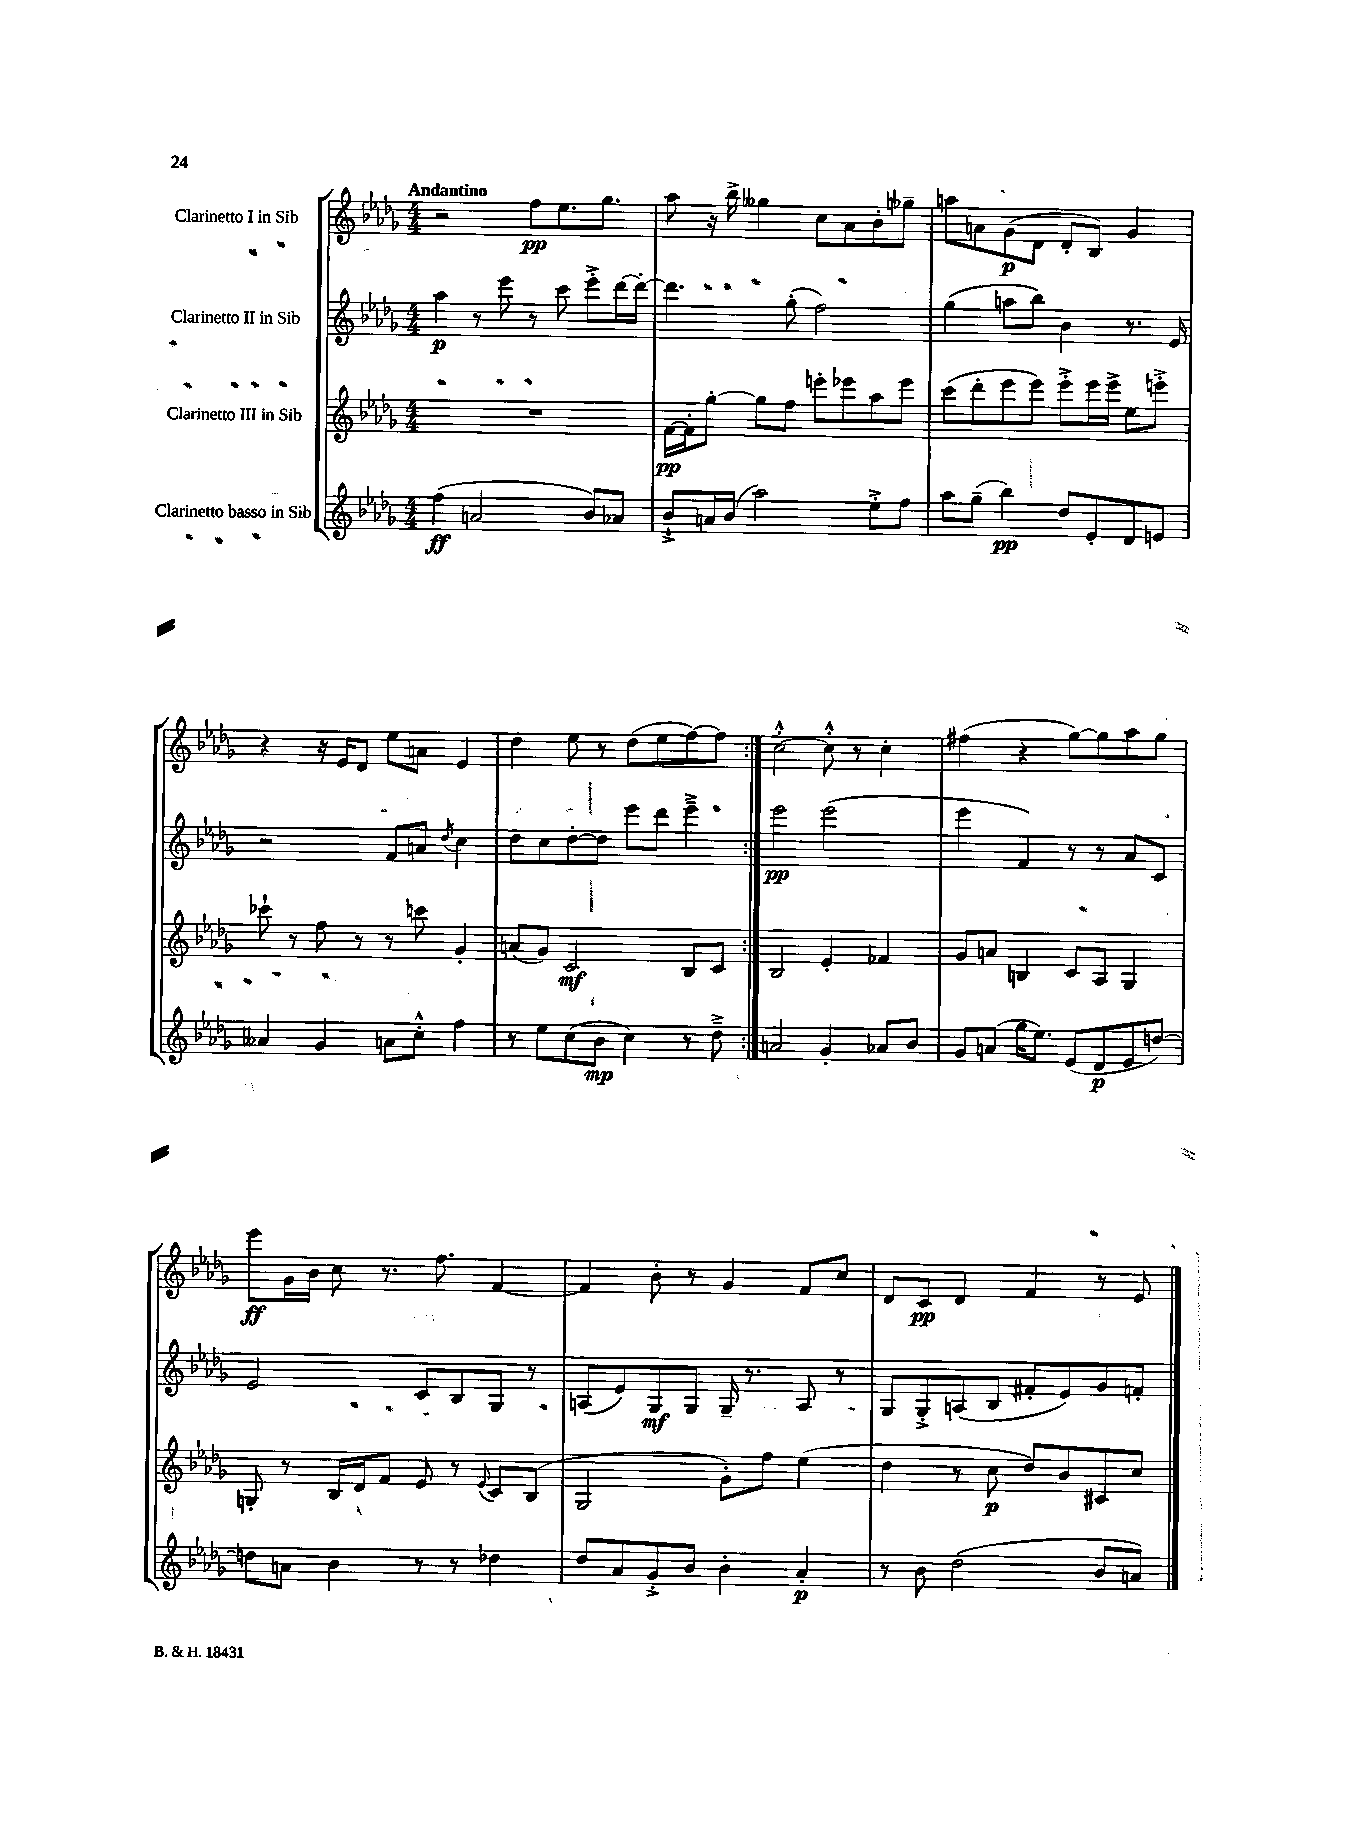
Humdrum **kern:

**kern	**kern	**kern	**kern
*staff4	*staff3	*staff2	*staff1
*clefG2	*clefG2	*clefG2	*clefG2
*k[b-e-a-d-g-]	*k[b-e-a-d-g-]	*k[b-e-a-d-g-]	*k[b-e-a-d-g-]
*M4/4	*M4/4	*M4/4	*M4/4
(4ff	1r	4aa-	2r
2a	.	8r	.
.	.	8eee-	.
.	.	8r	8ff
.	.	8ccc	8.ee-
8b-)	.	8eee-'^	.
.	.	.	8.gg-
8a-	.	[16ddd-	.
.	.	16ddd-'_	.
=	=	=	=
8b-`^	[16f	4.ddd-]	8aa-
.	16f']	.	.
16a	[8gg-'	.	16r
(16b-	.	.	16bb-^
2aa-)	8gg-]	.	4gg--
.	8ff	(8gg-'	.
.	8eee'	2ff)	8cc
.	8eee-	.	8a-
8ee-'^	8aa-	.	8b-'
8ff	8eee-	.	8gg-~
=	=	=	=
8aa-	(8ccc	(4gg-	8aa
(8gg-~	8ddd-'	.	8a
4bb-)	8eee-	8aa	(8g-
.	8eee-)	8bb-)	8d-
8dd-	8eee-'^	4b-	8d-'
8e-'	16eee-	.	8B-)
.	16eee-^	.	.
8d-	8ee-	8.r	4g-
8e	8eee'^	.	.
.	.	16e-	.
=	=	=	=
4a--	8ccc-`	2r	4r
.	8r	.	.
4g-	8ff	.	16r
.	.	.	16e-
.	8r	.	8d-
8a	8r	8f	8ee-
8cc'^^	8ccc	8a	8a
.	.	8qdd-	.
4ff	4g-'	4cc	4e-
=	=	=	=
8r	(8a	8dd-	4dd-
8ee-	8g-)	8cc	.
(8cc	2c	[8dd-'	8ee-
8b-	.	8dd-]	8r
4cc)	.	8eee-	(8dd-
.	.	8ddd-	8ee-
8r	8B-	4eee-~^	[8ff)
8dd-~^	8c	.	8ff]
=:|!	=:|!	=:|!	=:|!
2a	2B-	2eee-	[2cc'^^
4g-'	4e-'	(2eee-	8cc'^^]
.	.	.	8r
8a-	4f-	.	4cc'
8b-	.	.	.
=	=	=	=
8g-	8g-	4eee-	(4ff#
(8a	8a	.	.
16gg-	4B	4f)	4r
8.ee-)	.	.	.
(8e-	8c	8r	[8gg-)
8d-	8A-	8r	8gg-]
8e-	4G-	8a-	8aa-
[8dd)	.	8c	8gg-
=	=	=	=
8dd]	8G'	2e-	8eee-
8a	8r	.	16g-
.	.	.	16b-
4b-	16B-	.	8cc
.	16d-	.	.
.	8f	.	8.r
8r	8e-	8c	.
.	.	.	8.ff
8r	8r	8B-	.
.	8qqe-	.	.
4dd-	8c	8G-	[4f
.	(8B-	8r	.
=	=	=	=
8dd-	2G-	(8A	4f]
8a-	.	8e-)	.
8g-'^	.	8G-	8b-'
8b-	.	8G-	8r
4b-'	8g-')	16G-~	4g-
.	.	8.r	.
.	8ff	.	.
4a-'	(4ee-	8A	8f
.	.	8r	8cc
=	=	=	=
8r	4dd-	8G-	8d-
8b-	.	8G-'^	8c
(2dd-	8r	(8A	4d-
.	8cc	8B-	.
.	8dd-)	8f#'	4f
.	8b-	8e-)	.
8b-	8c#	8g-	8r
8a)	8cc	8f'	8e-
==	==	==	==
*-	*-	*-	*-
